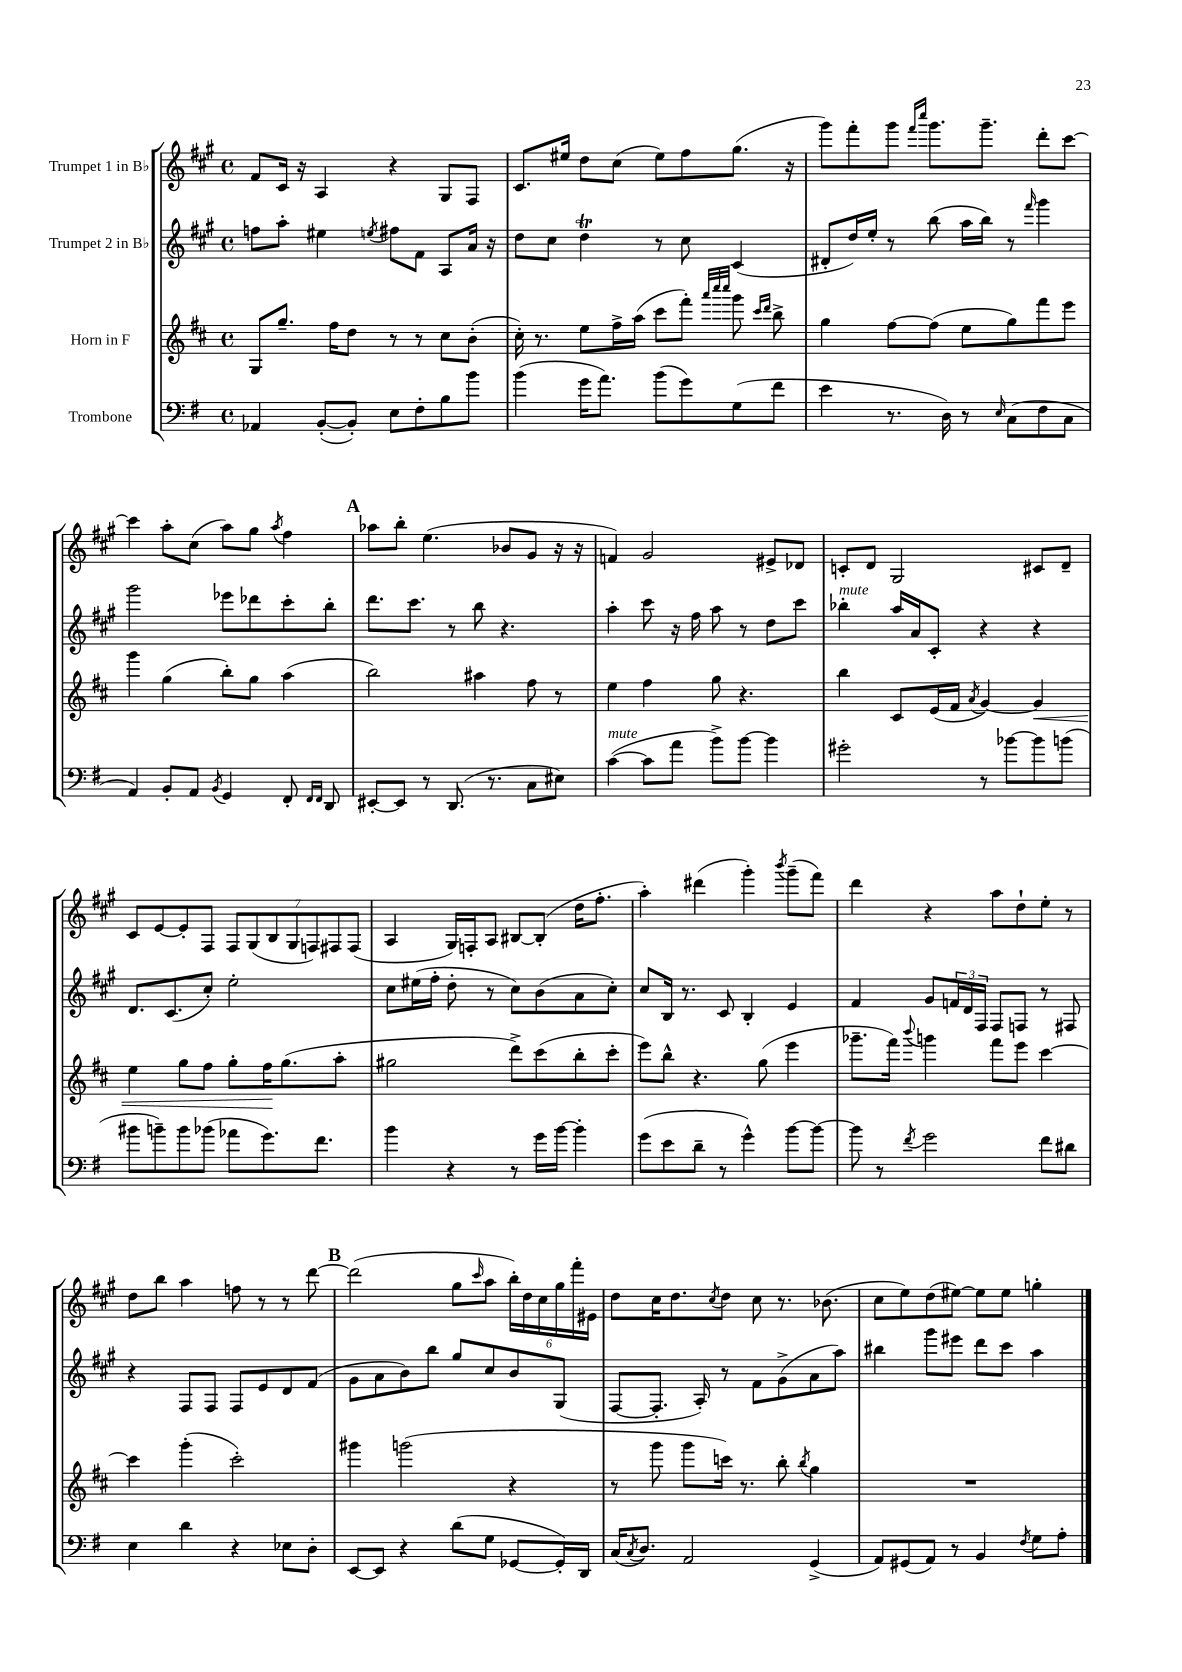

**kern	**kern	**kern	**kern
*staff4	*staff3	*staff2	*staff1
*clefF4	*clefG2	*clefG2	*clefG2
*k[f#]	*k[f#c#]	*k[f#c#g#]	*k[f#c#g#]
*M4/4	*M4/4	*M4/4	*M4/4
*met(c)	*met(c)	*met(c)	*met(c)
4AA-/	8G/L	8ff\L	8f#/L
.	8.gg~/J	8aa'\J	16c#/Jk
.	.	.	16r
([8BB'/L	.	4ee#\	4A/
.	16ff#\LK	.	.
8BB'/]J)	8dd\J	.	.
.	.	8qee/	.
8E\L	8r	8ff#\L	4r
8F#'\	8r	8f#\J	.
8B\	8cc#\L	8A/L	8G#/L
8b\J	(8b'\J	16a/Jk	8F#/J
.	.	16r	.
=	=	=	=
(4b\	16cc#'\)	8dd\L	8.c#/L
.	8.r	.	.
.	.	8cc#\J	.
.	.	.	16ee#/Jk
16g\LK	8ee\L	4dd\	8dd\L
8.a\J)	.	.	.
.	16ff#^\L	.	(8cc#\J
.	(16aa\JJ	.	.
(8b\L	8ccc#\L	8r	8ee#\L)
8g\)	8fff#'\J)	8cc#\	8ff#\
.	32qqaaa/LLL	.	.
.	32qqcccc#/	.	.
.	32qqcccc#/JJJ	.	.
(8G\	8ggg\	(4c#/	(8.gg#\J
.	16qqccc#/LL	.	.
.	16qqddd/JJ	.	.
8f#\J	8bb^\	.	.
.	.	.	16r
=	=	=	=
4e\	4gg\	8d#'/L	8ggg#\L)
.	.	16dd/L)	8fff#'\
.	.	16ee'/JJ	.
8.r	[8ff#\L	8r	8ggg#\J
.	.	.	16qqfff#/LL
.	.	.	16qqcccc#/JJ
.	(8ff#\]J	(8bb\	8.ggg#\L
16D\)	.	.	.
8r	8ee\L	16aa\LL	.
.	.	16bb\JJ)	8.ggg#~\J
16qqE/	.	.	.
(8C\L	8gg\)	8r	.
.	.	16qqfff#/	.
8F#\	8fff#\	4ggg#\	8ddd'\L
8C\J	8eee\J	.	[8ccc#\J
=	=	=	=
4AA/)	4ggg\	2ggg#\	4ccc#\]
8BB'/L	(4gg\	.	8aa'\L
8AA/J	.	.	(8cc#\J
8qBB/	.	.	.
4GG/	8bb'\L)	8eee-\L	8aa\L)
.	8gg\J	8ddd-\	8gg#\J
.	.	.	8qaa/
8FF#'/	(4aa\	8ccc#'\	4ff#\
16qqFF#/LL	.	.	.
16qqFF#/JJ	.	.	.
8DD/	.	8bb'\J	.
=	=	=	=
[8EE#'/L	2bb\)	8.ddd\L	8aa-\L
8EE#/]J	.	.	8bb'\J
.	.	8.ccc#\J	.
8r	.	.	(4.ee\
(8.DD/	.	8r	.
.	4aa#\	8bb\	.
8.r	.	.	.
.	.	4.r	8b-/L
8C\L	8ff#\	.	8g#/J
8E#\J)	8r	.	16r
.	.	.	16r
=	=	=	=
([4c\	4ee\	4aa'\	4f/)
8c\]L	4ff#\	8ccc#\	2g#/
8a\J	.	16r	.
.	.	16ff#\	.
8b^\L)	8gg\	8aa\	.
[8b\J	4.r	8r	.
4b\]	.	8dd\L	8e#^/L
.	.	8ccc#\J	8d-/J
=	=	=	=
2g#'\	4bb\	4bb-'\	8c'/L
.	.	.	8d/J
.	8c#/L	16aa/LL	2G#/
.	.	16a/J	.
.	(16e/L	8c#'/J	.
.	16f#/JJ	.	.
.	8qa/	.	.
8r	[4g/)	4r	.
[8b-\L	.	.	.
8b-\]	4g/]	4r	8c#/L
(8b\J	.	.	8d~/J
=	=	=	=
8b#\L	4ee\	8.d/L	8c#/L
8b~\)	.	.	[8e/
.	.	(8.c#/	.
8b\	8gg\L	.	8e'/]
(8b-\J	8ff#\J	8cc#'/J)	8F#/J
8a-\L	8gg'\L	2ee'\	14F#/L
.	.	.	(14G#/
8.g\)	16ff#\K	.	.
.	.	.	14B/
.	(8.gg\	.	.
.	.	.	14G#/
.	.	.	14F/)
8.f#\J	.	.	.
.	.	.	14F#/
.	8aa'\J	.	.
.	.	.	(14F#/J
=	=	=	=
4b\	2gg#\	8cc#\L	4A/
.	.	(16ee#\L	.
.	.	16ff#'\JJ	.
4r	.	8dd'\	16G#/LL)
.	.	.	16F'/J
.	.	8r	8A/J
8r	8ddd^\L)	8cc#\L)	[8B#/L
16g\LL	(8ccc#\	(8b\	(8B#'/]J
[16b\JJ	.	.	.
4b'\]	8bb'\	8a\	16dd\LK
.	.	.	8.ff#'\J
.	8ccc#'\J	8cc#'\J)	.
=	=	=	=
(8g\L	8eee\L)	8cc#/L	4aa'\)
8e\	8bb^^\J	16B/Jk	.
.	.	8.r	.
8d~\J	4.r	.	(4ddd#\
8r	.	8c#/	.
4g^^\)	.	4B'/	4ggg#'\)
.	(8gg\	.	.
.	.	.	8qbbb/
[8b\L	4eee\	4e/	(8ggg#~\L
8b\_J	.	.	8fff#\J)
=	=	=	=
8b\]	8.ggg-~\L	4f#/	4ddd\
8r	.	.	.
.	16fff#\Jk)	.	.
8qf#/	8qqbbb/	.	.
2g\	4ggg\	8g#/L	4r
.	.	24f/L	.
.	.	24d/	.
.	.	24F#/JJ	.
.	8fff#\L	8F#/L	8aa\L
.	8eee\J	8F/J	8dd`\
8f#\L	[4ccc#\	8r	8ee'\J
8d#\J	.	8F#/	8r
=	=	=	=
4E\	4ccc#\]	4r	8dd\L
.	.	.	8bb\J
4d\	(4ggg'\	8F#/L	4aa\
.	.	8F#/J	.
4r	2ccc#'\)	8F#/L	8ff\
.	.	8e/	8r
8E-\L	.	8d/	8r
8D'\J	.	(8f#/J	[8ddd\
=	=	=	=
[8EE/L	4ggg#\	8g#\L	(2ddd\]
8EE/]J	.	8a\	.
4r	(2ggg\	8b\)	.
.	.	8bb\J	.
(8d\L	.	8gg#/L	8gg#\L
.	.	.	16qqccc#/
8G\J	.	8cc#/	8aa\J
[8GG-/L	4r	8b/	24bb'\LL)
.	.	.	24dd\
.	.	.	24cc#\
16GG-'/]L)	.	(8G#/J	24gg#\
.	.	.	24fff#'\
16DD/JJ	.	.	.
.	.	.	24e#\JJ
=	=	=	=
(16C/LK	8r	[8F#/L	8dd\L
8qC/	.	.	.
8.D/J)	.	.	.
.	8ggg\	8.F#'/]J	16cc#\K
.	.	.	8.dd\
2AA/	8ggg\L	.	.
.	.	16A'/)	.
.	.	.	8qcc#/
.	16ccc\Jk)	8r	8dd\J
.	8.r	.	.
.	.	8f#\L	8cc#\
.	8bb'\	(8g#^\	8.r
.	8qbb/	.	.
(4GG^/	4gg\	8a\	.
.	.	.	(8.b-\
.	.	8aa\J)	.
=	=	=	=
8AA/L)	1r	4bb#\	8cc#\L
(8GG#/	.	.	8ee\)
8AA/J)	.	8ggg#\L	(8dd\
8r	.	8eee#\J	[8ee#\J)
4BB/	.	8ddd\L	8ee#\]L
.	.	8ccc#\J	8ee#\J
8qF#/	.	.	.
8G\L	.	4aa\	4gg'\
8A'\J	.	.	.
==	==	==	==
*-	*-	*-	*-
